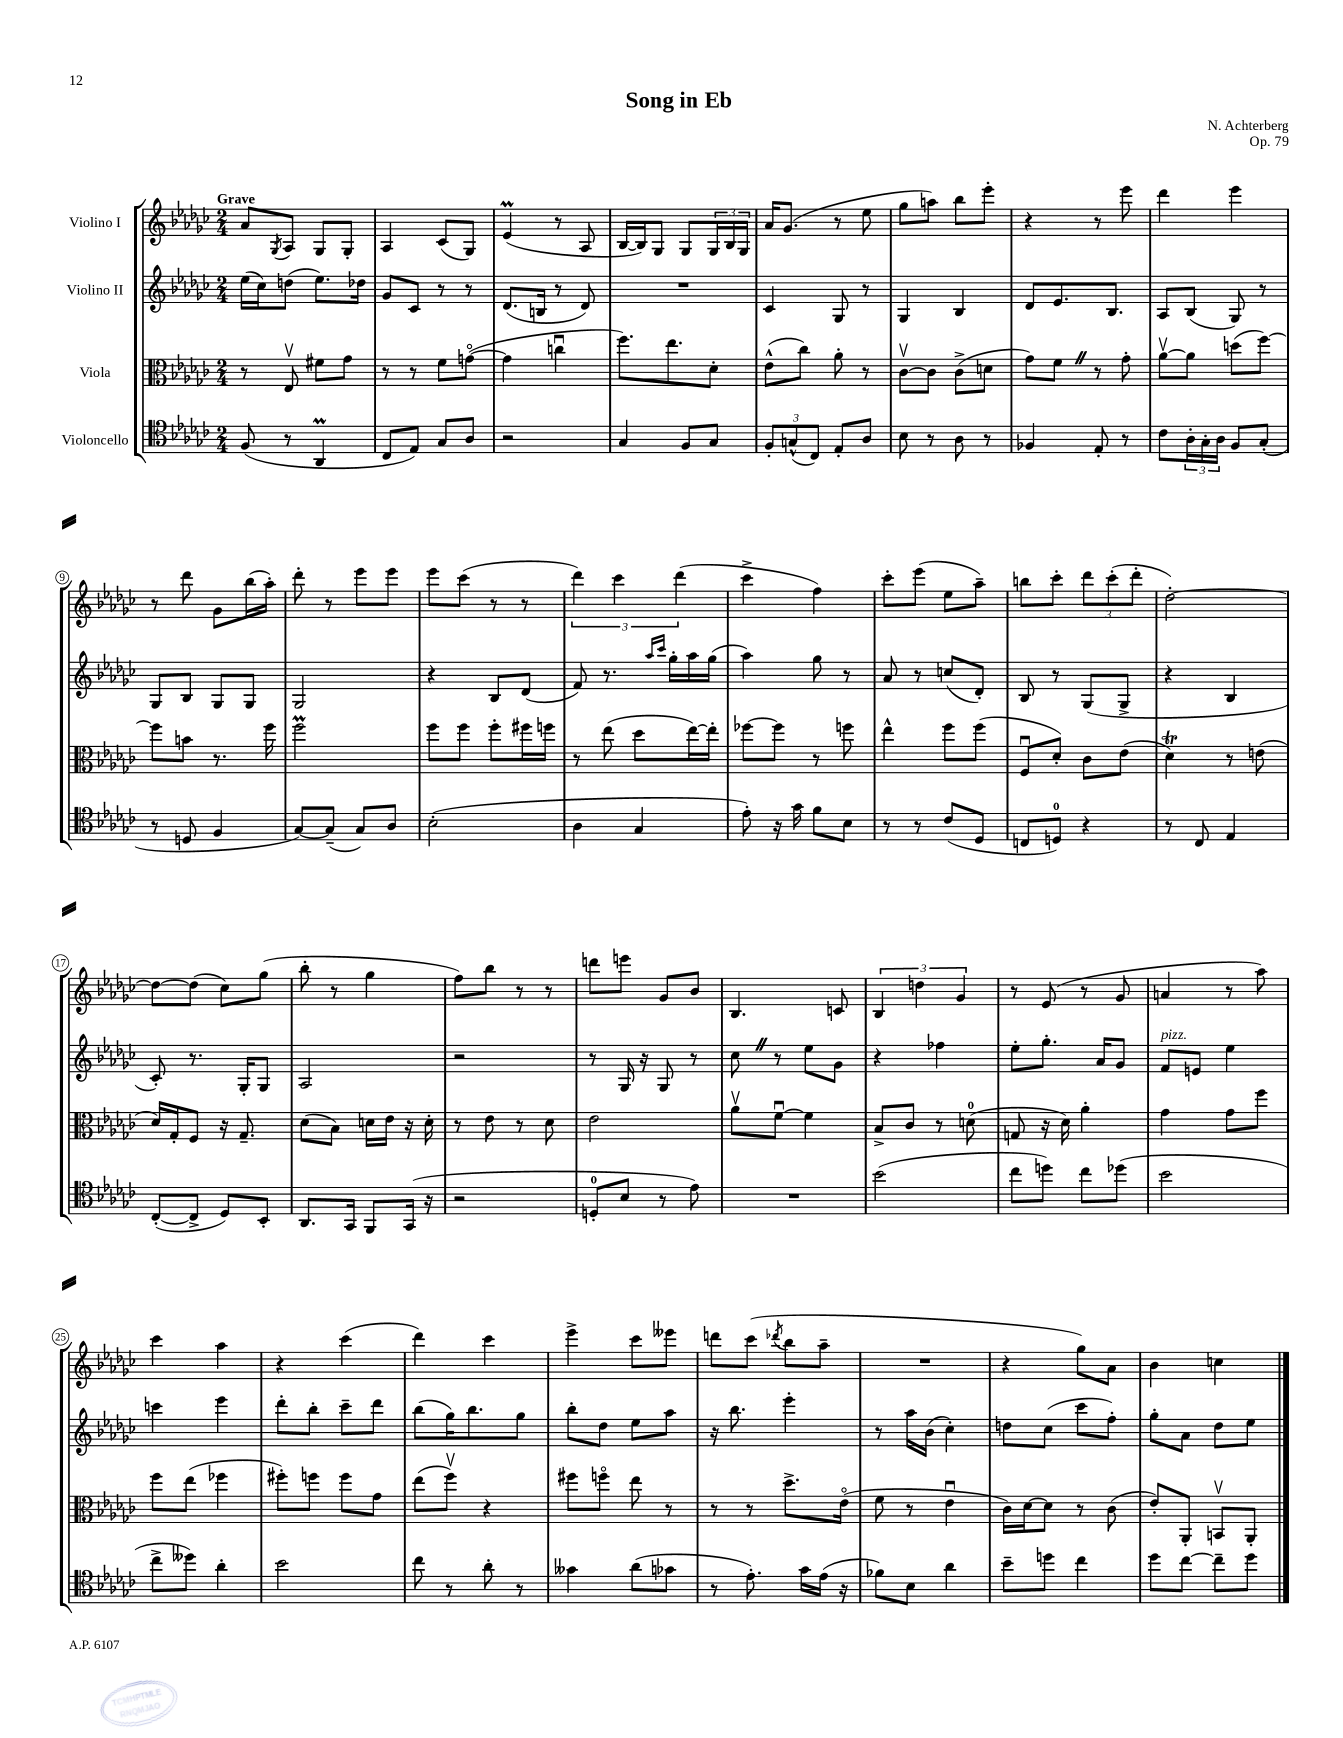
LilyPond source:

\header { title = "Song in Eb" composer = "N. Achterberg" opus = "Op. 79" }
<<
\new StaffGroup <<
\new Staff = "s0" \with { instrumentName = "Violino I" } {
    \clef treble \key ges \major \numericTimeSignature \time 2/4 \tempo "Grave"
    aes'8 \acciaccatura { ges8 } aes8 ges8 ges8-. |
    aes4 ces'8( ges8) |
    ees'4\prall( r8 aes8 |
    bes16~ bes16) ges8 ges8 \tuplet 3/2 { ges16 bes16 ges16 } |
    aes'16 ges'8.( r8 ees''8 |
    ges''8 a''8) bes''8 ees'''8-. |
    r4 r8 ees'''8 |
    des'''4 ees'''4 |
    r8 des'''8 ges'8 bes''16( aes''16-.) |
    des'''8-. r8 ees'''8 ees'''8 |
    ees'''8 ces'''8( r8 r8 |
    \tuplet 3/2 { des'''4) ces'''4 des'''4( } |
    ces'''4-> f''4) |
    ces'''8-. ees'''8( ees''8 aes''8--) |
    b''8 ces'''8-. \tuplet 3/2 { des'''8 ces'''8-.( des'''8-. } |
    des''2~-.) |
    des''8~ des''8( ces''8) ges''8( |
    bes''8-. r8 ges''4 |
    f''8) bes''8 r8 r8 |
    d'''8 e'''8 ges'8 bes'8 |
    bes4. c'8 |
    \tuplet 3/2 { bes4 d''4 ges'4 } |
    r8 ees'8( r8 ges'8 |
    a'4 r8 aes''8) |
    ces'''4 aes''4 |
    r4 ces'''4( |
    des'''4) ces'''4 |
    ees'''4-> ces'''8 eeses'''8 |
    d'''8 ces'''8( \acciaccatura { des'''8 } bes''8 aes''8-- |
    R2 |
    r4 ges''8) aes'8 |
    bes'4 c''4 \bar "|." |
}
\new Staff = "s1" \with { instrumentName = "Violino II" } {
    \clef treble \key ges \major \numericTimeSignature \time 2/4
    ees''16( ces''16) d''8( ees''8.) des''16 |
    ges'8 ces'8 r8 r8 |
    des'8.( b16 r8 des'8) |
    R2 |
    ces'4 ges8 r8 |
    ges4 bes4 |
    des'8 ees'8. bes8. |
    aes8 bes8( ges8) r8 |
    ges8 bes8 ges8 ges8 |
    ges2 |
    r4 bes8 des'8( |
    f'8) r8. \grace { aes''16 ces'''16 } ges''16-. aes''16 ges''16( |
    aes''4) ges''8 r8 |
    aes'8 r8 c''8( des'8-.) |
    bes8 r8 ges8( ges8-> |
    r4 bes4 |
    ces'8-.) r8. ges16-. ges8 |
    aes2 |
    r2 |
    r8 ges16 r16 ges8 r8 |
    ces''8 \once \override BreathingSign.text = \markup { \musicglyph "scripts.caesura.straight" } \breathe r8 ees''8 ges'8 |
    r4 fes''4 |
    ees''8-. ges''8.-. aes'16 ges'8 |
    f'8^\markup { \italic "pizz." } e'8 ees''4 |
    c'''4 ees'''4 |
    des'''8-. bes''8-. ces'''8-- des'''8 |
    bes''8( ges''16) bes''8. ges''8 |
    bes''8-. des''8 ees''8 aes''8 |
    r16 bes''8. ees'''4-. |
    r8 aes''16 bes'16( ces''4-.) |
    d''8 ces''8( ces'''8 f''8-.) |
    ges''8-. aes'8 des''8 ees''8 \bar "|." |
}
\new Staff = "s2" \with { instrumentName = "Viola" } {
    \clef alto \key ges \major \numericTimeSignature \time 2/4
    r8 ees8\upbow fis'8 ges'8 |
    r8 r8 f'8 g'8~\flageolet( |
    g'4 c''4\downbow |
    f''8.) ees''8. des'8-. |
    ees'8-^( ces''8) aes'8-. r8 |
    ces'8~\upbow ces'8 ces'8->( d'8 |
    ges'8) f'8 \once \override BreathingSign.text = \markup { \musicglyph "scripts.caesura.straight" } \breathe r8 ges'8-. |
    aes'8~\upbow aes'8 d''8( f''8~) |
    f''8 b'8 r8. f''16 |
    f''2\prall |
    f''8 f''8 f''8-. fis''16 f''16 |
    r8 ees''8( des''8 ees''16~) ees''16-. |
    fes''8~ fes''8 r8 f''8 |
    ees''4-^ f''8 f''8( |
    f8\downbow des'8-.) ces'8 ees'8( |
    des'4\trill) r8 e'8( |
    des'16) ges16-. f8 r16 ges8.-- |
    des'8( bes8) d'16 ees'16 r16 d'16-. |
    r8 ees'8 r8 des'8 |
    ees'2 |
    aes'8\upbow f'8~\downbow f'4 |
    bes8-> ces'8 r8 d'8-0( |
    g8 r16 des'16) aes'4-. |
    ges'4 ges'8 f''8 |
    f''8 ees''8( fes''4 |
    fis''8-.) f''8 f''8 ges'8 |
    ees''8( f''8\upbow) r4 |
    fis''8 f''8\flageolet ees''8 r8 |
    r8 r8 des''8.-> ees'16\flageolet( |
    f'8 r8 ees'4\downbow |
    ces'16) des'16~ des'8 r8 ces'8( |
    ees'8-.) aes,8-. b,8\upbow aes,8-. \bar "|." |
}
\new Staff = "s3" \with { instrumentName = "Violoncello" } {
    \clef tenor \key ges \major \numericTimeSignature \time 2/4
    f8( r8 aes,4\prall |
    ces8 ees8) ges8 aes8 |
    r2 |
    ges4 f8 ges8 |
    \tuplet 3/2 { f8-. g8-^( ces8) } ees8-. aes8 |
    bes8 r8 aes8 r8 |
    fes4 ees8-. r8 |
    ces'8 \tuplet 3/2 { aes16-. ges16-. aes16 } f8 ges8-.( |
    r8 d8 f4 |
    ges8~) ges8--( ges8) aes8 |
    bes2-.( |
    aes4 ges4 |
    ees'8-.) r16 ges'16 f'8 bes8 |
    r8 r8 ces'8( des8 |
    c8 d8-0) r4 |
    r8 ces8 ees4 |
    ces8~-.( ces8-> des8) bes,8-. |
    aes,8. ges,16 f,8 ges,16( r16 |
    r2 |
    d8-0-. bes8 r8 ees'8) |
    R2 |
    bes'2( |
    ces''8 d''8) ces''8 des''8( |
    bes'2 |
    ces''8-> deses''8) aes'4-. |
    bes'2 |
    ces''8 r8 aes'8-. r8 |
    geses'4 aes'8( ges'8 |
    r8 ees'8.-.) ges'16 ees'16( r16 |
    fes'8) bes8 aes'4 |
    bes'8-- d''8 ces''4 |
    des''8 ces''8~ ces''8-- des''8 \bar "|." |
}
>>
>>
\layout { \context { \Score \override BarNumber.stencil = #(make-stencil-circler 0.1 0.3 ly:text-interface::print) } }
